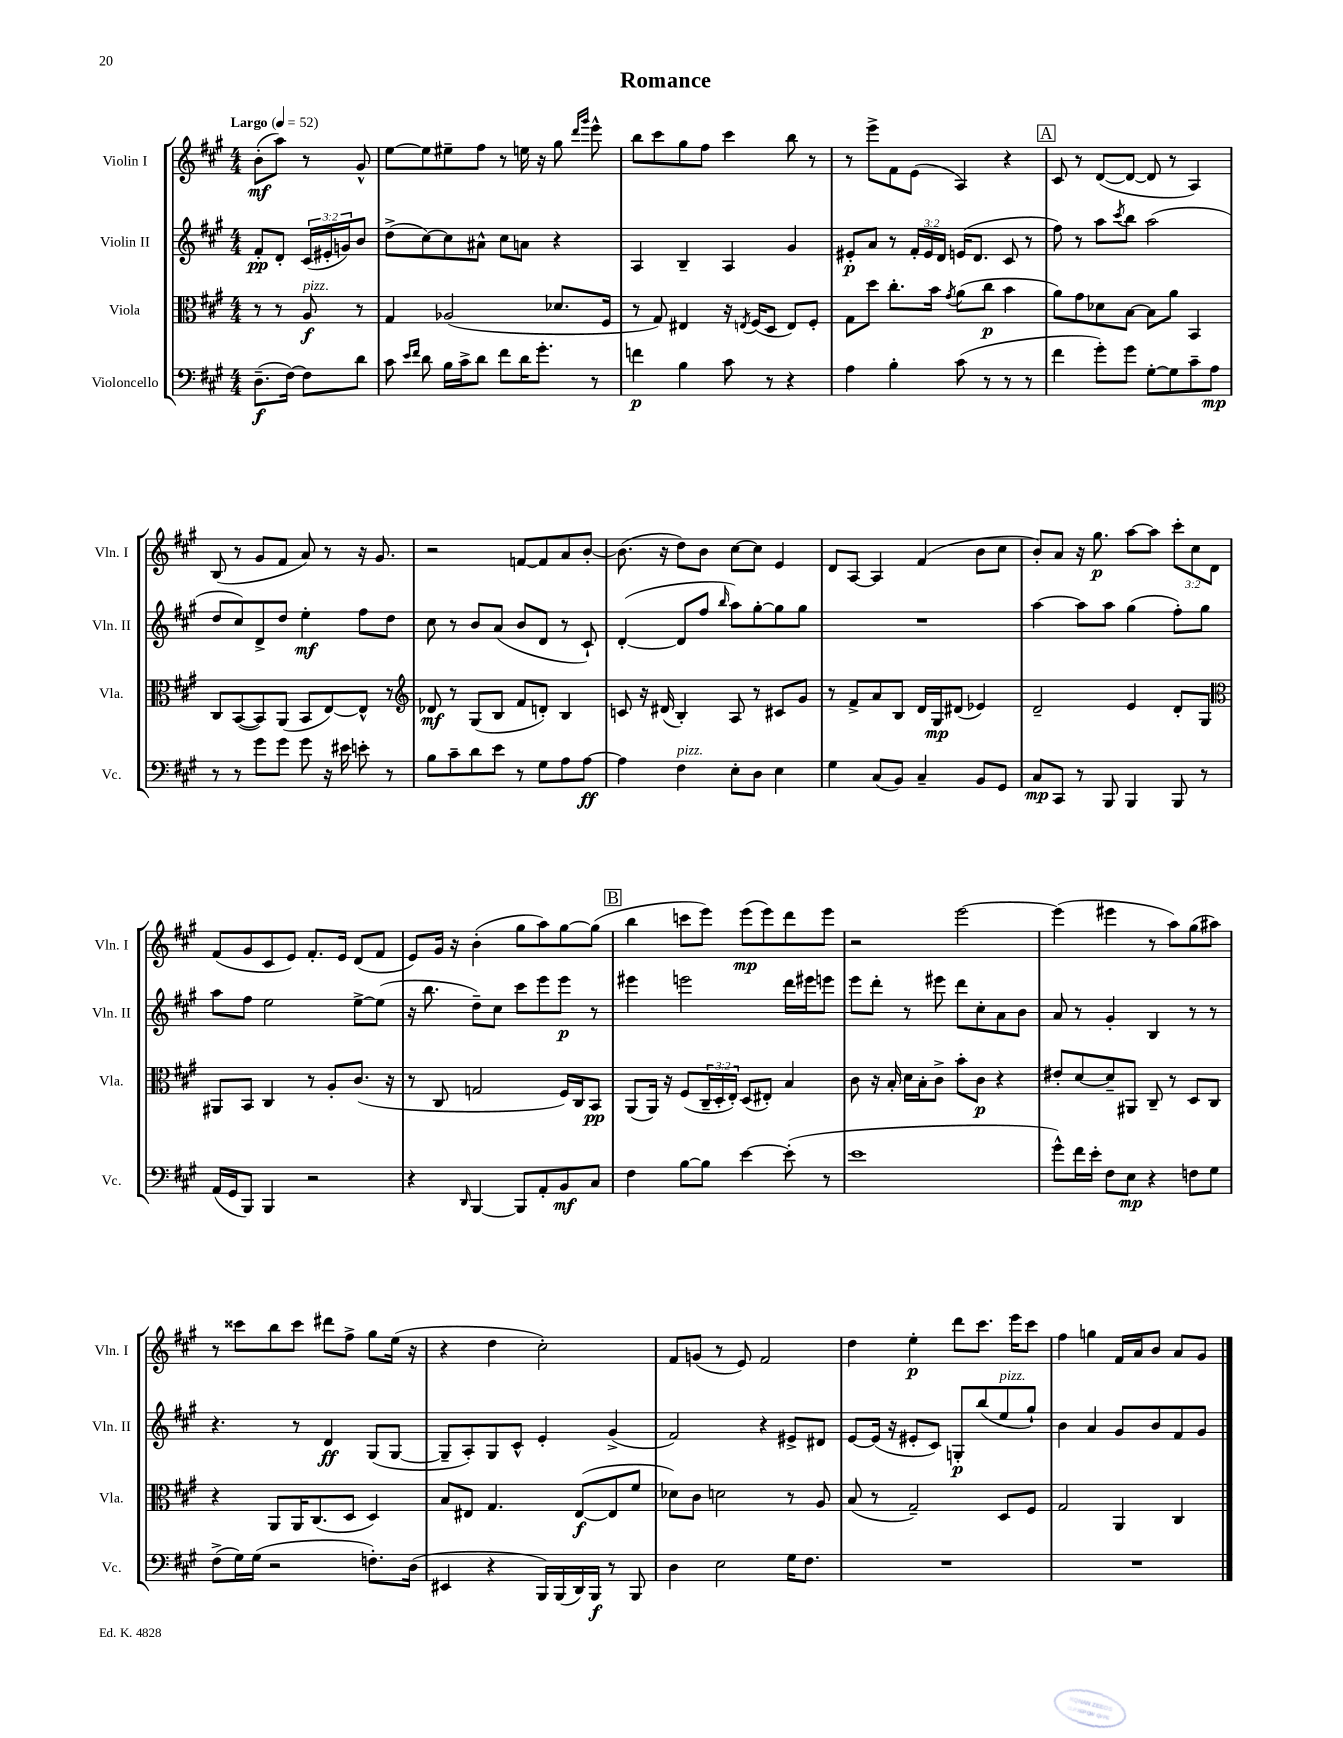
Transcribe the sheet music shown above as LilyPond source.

\header { title = "Romance" }
<<
\new StaffGroup <<
\new Staff = "s0" \with { instrumentName = "Violin I" shortInstrumentName = "Vln. I" } {
    \clef treble \key a \major \numericTimeSignature \time 4/4 \override Staff.TupletNumber.text = #tuplet-number::calc-fraction-text \partial 2 \tempo "Largo" 4 = 52
    b'8-.\mf( a''8) r8 gis'8-^ |
    e''8~ e''8 eis''8-- fis''8 r8 e''16 r16 gis''8 \grace { d'''16 gis'''16 } e'''8-^ |
    b''8 cis'''8 gis''8 fis''8 cis'''4 b''8 r8 |
    r8 e'''8-> fis'8 e'8( a4) r4 |
    \mark \markup { \box "A" } cis'8 r8 d'8~( d'8~ d'8 r8 a4) |
    b8( r8 gis'8 fis'8 a'8) r8 r16 gis'8. |
    r2 f'8~ f'8 a'8 b'8~-. |
    b'8.( r16 d''8) b'8 cis''8~ cis''8 e'4 |
    d'8 a8~ a4 fis'4( b'8 cis''8 |
    b'8-.) a'8 r16 gis''8.\p a''8~ a''8 \tuplet 3/2 { cis'''8-. cis''8 d'8 } |
    fis'8( gis'8 cis'8 e'8) fis'8.-. e'16 d'8( fis'8 |
    e'8) gis'16 r16 b'4-.( gis''8 a''8) gis''8~ gis''8( |
    \mark \markup { \box "B" } b''4 c'''8 e'''8) e'''8\mp( e'''8) d'''8 e'''8 |
    r2 e'''2~ |
    e'''4( eis'''4 r8 a''8) gis''8( ais''8) |
    r8 cisis'''8 b''8 cisis'''8 dis'''8 fis''8-> gis''8 e''16( r16 |
    r4 d''4 cis''2-.) |
    fis'8 g'8( r8 e'8) fis'2 |
    d''4 e''4-.\p d'''8 cis'''8. e'''16 cis'''8 |
    fis''4 g''4 fis'16 a'16 b'8 a'8 gis'8 \bar "|." |
}
\new Staff = "s1" \with { instrumentName = "Violin II" shortInstrumentName = "Vln. II" } {
    \clef treble \key a \major \numericTimeSignature \time 4/4 \override Staff.TupletNumber.text = #tuplet-number::calc-fraction-text \partial 2
    fis'8-.\pp d'8-. \tuplet 3/2 { cis'16( eis'16-. g'16) } b'8 |
    d''8->( cis''8~) cis''8 ais'8-^ cis''8 a'8 r4 |
    a4 b4-- a4 gis'4 |
    eis'8-.\p a'8 r8 \tuplet 3/2 { fis'16-. eis'16 d'16 } e'16( d'8. cis'8 r8 |
    \mark \markup { \box "A" } fis''8) r8 a''8 \acciaccatura { cis'''8 } b''8 a''2( |
    d''8 cis''8) d'8-> d''8 e''4-.\mf fis''8 d''8 |
    cis''8 r8 b'8 a'8( b'8 d'8 r8 cis'8-!) |
    d'4~-.( d'8 fis''8 \grace { b''16 } a''8) gis''8~-. gis''8 gis''8 |
    R1 |
    a''4~ a''8 a''8 gis''4( fis''8-.) gis''8 |
    a''8 fis''8 e''2 e''8~-> e''8( |
    r16 b''8. d''8--) cis''8 cis'''8 e'''8 e'''8\p r8 |
    \mark \markup { \box "B" } eis'''4 e'''2 d'''16 eis'''16 e'''8 |
    e'''8 d'''8-. r8 eis'''8 d'''8 cis''8-. a'8 b'8 |
    a'8 r8 gis'4-. b4 r8 r8 |
    r4. r8 d'4\ff gis8( gis8~ |
    gis8-- a8-.) gis8 cis'8-^ e'4-. gis'4->( |
    fis'2) r4 eis'8-> dis'8 |
    e'8~ e'16( r16 eis'8-. cis'8) g8-.\p b''8( e''8^\markup { \italic "pizz." } gis''8-!) |
    b'4 a'4 gis'8 b'8 fis'8 gis'8 \bar "|." |
}
\new Staff = "s2" \with { instrumentName = "Viola" shortInstrumentName = "Vla." } {
    \clef alto \key a \major \numericTimeSignature \time 4/4 \override Staff.TupletNumber.text = #tuplet-number::calc-fraction-text \partial 2
    r8 r8 a8\f^\markup { \italic "pizz." } r8 |
    gis4 aes2( des'8. fis16 |
    r8 gis8) eis4 r16 \acciaccatura { e8 } fis16( d8 e8) fis8-. |
    gis8 d''8 cis''8.-. b'16 \acciaccatura { gis'8 } a'8( cis''8\p b'4 |
    \mark \markup { \box "A" } a'8) gis'8 des'8 b8~ b8 a'8 b,4 |
    cis8 b,8~( b,8) a,8( b,8 e8~) e8-^ r8 |
    \clef treble des'8\mf r8 gis8( b8 fis'8 d'8-.) b4 |
    c'8 r16 dis'16( b4-.) a8 r8 cis'8 gis'8 |
    r8 fis'8-> a'8 b8 d'16 gis16\mp dis'8( ees'4) |
    d'2-- e'4 d'8-. gis8 |
    \clef alto ais,8 b,8 cis4 r8 a8-. cis'8.( r16 |
    r8 cis8 g2 fis16) cis16 b,8\pp |
    \mark \markup { \box "B" } a,8( a,16) r16 fis8( \tuplet 3/2 { cis16-- d16-. e16-.) } d8( eis8-.) b4 |
    cis'8 r16 b16-. d'16 b16-. cis'8-> b'8-. cis'8\p r4 |
    eis'8-. d'8~ d'8-- ais,8 cis8-- r8 d8 cis8 |
    r4 a,8 a,16 cis8.( d8 d4) |
    b8 eis8 gis4. eis8~\f( eis8 fis'8 |
    des'8) cis'8 d'2 r8 a8 |
    b8( r8 gis2--) d8 fis8 |
    gis2 a,4 cis4 \bar "|." |
}
\new Staff = "s3" \with { instrumentName = "Violoncello" shortInstrumentName = "Vc." } {
    \clef bass \key a \major \numericTimeSignature \time 4/4 \partial 2
    d8.--\f( fis16~) fis8 d'8 |
    cis'8 \grace { e'16 fis'16 } d'8 b16 cis'16-> d'8 fis'8 d'16 gis'8.-. r8 |
    f'4\p b4 cis'8 r8 r4 |
    a4 b4-. cis'8( r8 r8 r8 |
    \mark \markup { \box "A" } fis'4 gis'8-.) gis'8 gis8~-. gis8 cis'8-- a8\mp |
    r8 r8 gis'8 gis'8 gis'8 r16 eis'16 e'8-. r8 |
    b8 cis'8-- d'8 e'8 r8 gis8 a8 a8~\ff |
    a4 fis4^\markup { \italic "pizz." } e8-. d8 e4 |
    gis4 cis8( b,8) cis4-- b,8 gis,8 |
    cis8\mp cis,8 r8 b,,8 b,,4 b,,8 r8 |
    a,16( gis,16 b,,8) b,,4 r2 |
    r4 \grace { d,16 } b,,4~ b,,8 a,8-. b,8\mf cis8 |
    \mark \markup { \box "B" } fis4 b8~ b8 e'4~ e'8-.( r8 |
    e'1 |
    gis'8-^) fis'16 e'16-. fis8 e8\mp r4 f8 gis8 |
    fis8->( gis16) gis16( r2 f8.-.) d16( |
    eis,4 r4 b,,16) b,,16( d,16) b,,16\f r8 b,,8 |
    d4 e2 gis16 fis8. |
    R1 |
    R1 \bar "|." |
}
>>
>>
\layout { \context { \Score \remove "Bar_number_engraver" } }
